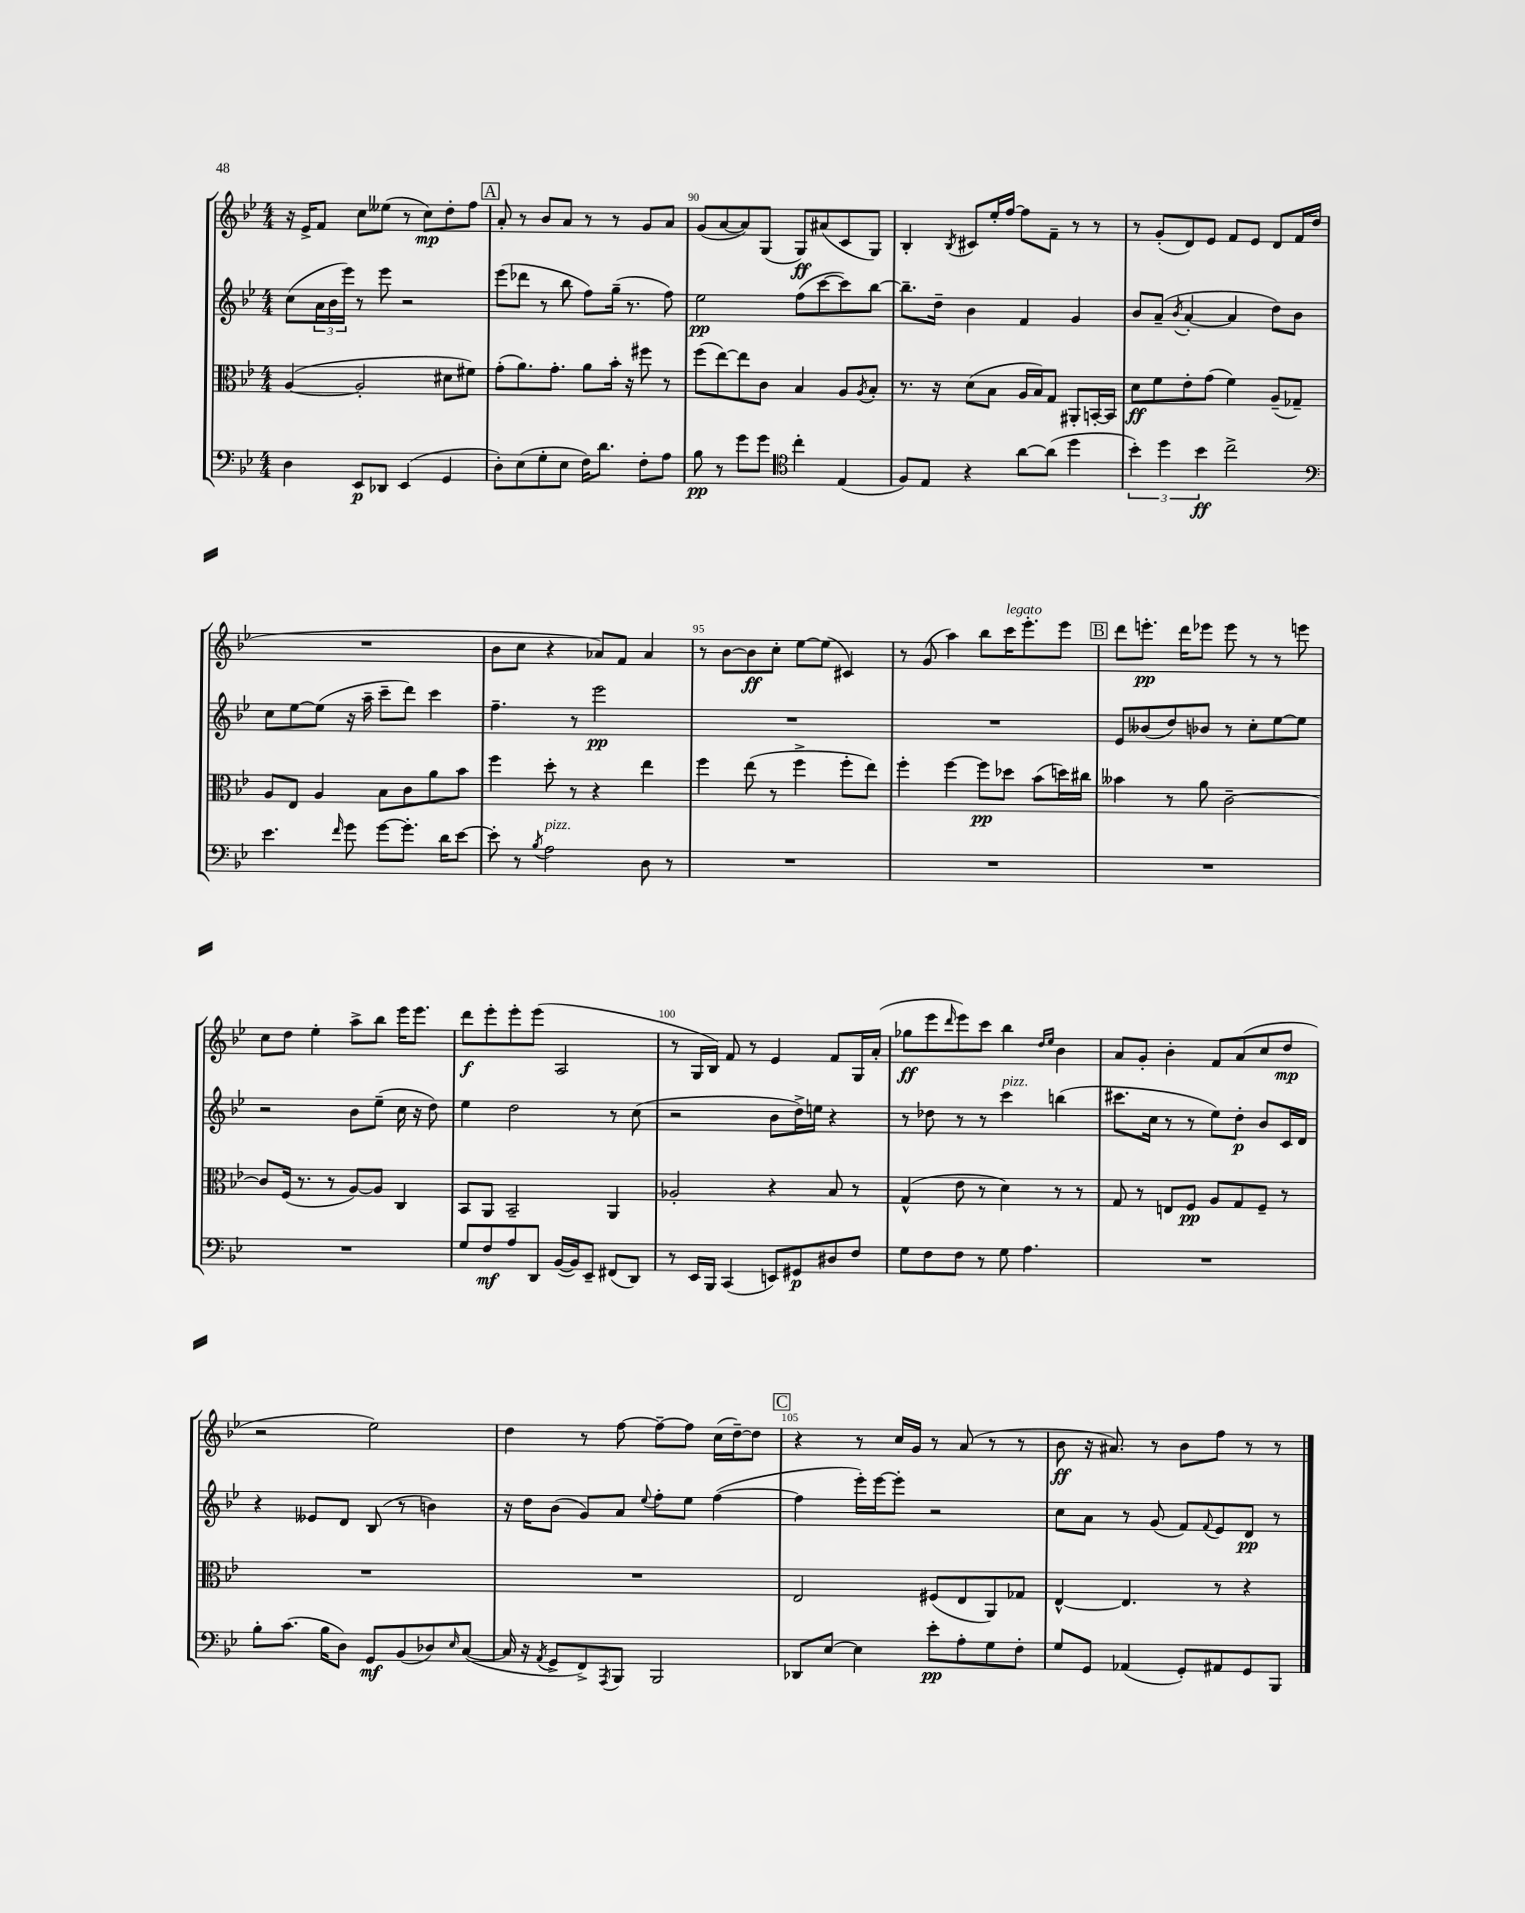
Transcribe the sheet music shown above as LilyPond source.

<<
\new StaffGroup <<
\new Staff = "s0" {
    \clef treble \key bes \major \numericTimeSignature \time 4/4
    r16 ees'16-> f'8 c''8 eeses''8( r8 c''8\mp) d''8-. f''8 |
    \mark \markup { \box "A" } a'8-. r8 bes'8 a'8 r8 r8 g'8 a'8 |
    g'8( a'8~ a'8) g8( g8\ff) ais'8( c'8 g8) |
    bes4-. \acciaccatura { bes8 } cis'8 ees''16-. f''16~ f''8 f'8-- r8 r8 |
    r8 g'8-.( d'8) ees'8 f'8 ees'8 d'8 f'16 d''16( |
    R1 |
    bes'8 c''8 r4 aes'8) f'8 aes'4 |
    r8 bes'8~ bes'8\ff c''8-. ees''8~ ees''8( cis'4) |
    r8 g'8( a''4) bes''8 c'''16^\markup { \italic "legato" } ees'''8.-. ees'''8 |
    \mark \markup { \box "B" } d'''8 e'''8.-.\pp d'''16 ees'''8 ees'''8 r8 r8 e'''8 |
    c''8 d''8 ees''4-. a''8-> bes''8 ees'''16 ees'''8. |
    d'''8\f ees'''8-. ees'''8-. ees'''8( a2 |
    r8 g16 bes16) f'8 r8 ees'4 f'8 g16 a'16-.( |
    ges''8\ff ees'''8 \grace { d'''16 } ees'''8) c'''8 bes''4 \grace { d''16 ees''16 } bes'4 |
    a'8 g'8-. bes'4-. f'8 a'8( c''8 d''8\mp |
    r2 ees''2) |
    d''4 r8 f''8~ f''8~-- f''8 c''16( d''16~--) d''8 |
    \mark \markup { \box "C" } r4 r8 c''16 g'16 r8 a'8( r8 r8 |
    bes'8\ff r16 ais'8.) r8 bes'8 f''8 r8 r8 \bar "|." |
}
\new Staff = "s1" {
    \clef treble \key bes \major \numericTimeSignature \time 4/4
    c''8( \tuplet 3/2 { a'16 bes'16 ees'''16) } r8 ees'''8 r2 |
    \mark \markup { \box "A" } ees'''8( des'''8 r8 bes''8 f''8) g''16--( r8. f''8) |
    ees''2\pp f''8( c'''8~ c'''8) bes''8~ |
    bes''8.-- d''16-- bes'4 f'4 g'4 |
    bes'8 a'8--( \acciaccatura { bes'8 } a'4~-. a'4 d''8) bes'8 |
    c''8 ees''8~ ees''8( r16 a''16-- c'''8-- d'''8) c'''4 |
    f''4.-- r8 ees'''2\pp |
    R1 |
    R1 |
    \mark \markup { \box "B" } ees'8 beses'8( d''8) bes'8 r8 c''8-. ees''8~ ees''8 |
    r2 bes'8 ees''8--( c''16 r16 d''8) |
    ees''4 d''2 r8 c''8( |
    r2 bes'8 d''16->) e''16 r4 |
    r8 des''8 r8 r8 c'''4^\markup { \italic "pizz." } b''4( |
    cis'''8. c''16 r8 r8 ees''8) d''8-.\p bes'8 c'16 d'16 |
    r4 eeses'8 d'8 bes8( r8 b'4) |
    r16 d''16 bes'8( g'8) a'8 \appoggiatura { ees''8 } f''8-. ees''8 f''4~( |
    \mark \markup { \box "C" } f''4 ees'''16-.) ees'''16~ ees'''8-. r2 |
    c''8 a'8 r8 g'8( f'8) \appoggiatura { f'8 } ees'8 d'8\pp r8 \bar "|." |
}
\new Staff = "s2" {
    \clef alto \key bes \major \numericTimeSignature \time 4/4
    a4~( a2-. dis'8 fis'8) |
    \mark \markup { \box "A" } g'8-.( a'8.) g'8.-. a'8 bes'16-. r16 fis''8 r8 |
    f''8( ees''8~) ees''8 c'8 bes4 a8 \acciaccatura { a8 } bes8-. |
    r8. r16 d'8( bes8 a16 bes16) g8 ais,8-. b,16~-. b,16 |
    d'8\ff f'8 ees'8-. g'8( f'4) a8--( ges8--) |
    a8 ees8 a4 bes8 c'8 a'8 bes'8 |
    f''4 d''8-. r8 r4 ees''4 |
    f''4 ees''8( r8 f''4-> f''8-. ees''8) |
    f''4-. f''4~ f''8\pp des''8 bes'8( d''16) cis''16 |
    \mark \markup { \box "B" } beses'4 r8 a'8 c'2~-- |
    c'8 f16( r8. r8 a8~) a8 c4 |
    bes,8 a,8 bes,2-- a,4 |
    aes2-. r4 bes8 r8 |
    g4-^( ees'8 r8 d'4) r8 r8 |
    g8 r8 e8 f8\pp a8 g8 f8-- r8 |
    R1 |
    R1 |
    \mark \markup { \box "C" } ees2 fis8( ees8 a,8) ges8 |
    ees4~-^ ees4. r8 r4 \bar "|." |
}
\new Staff = "s3" {
    \clef bass \key bes \major \numericTimeSignature \time 4/4
    d4 ees,8\p des,8 ees,4( g,4 |
    \mark \markup { \box "A" } d8-.) ees8( g8-. ees8 f16) d'8. f8-. a8 |
    bes8\pp r8 g'8 g'8 \clef tenor c''4-. ees4( |
    f8) ees8 r4 a'8~ a'8( d''4 |
    \tuplet 3/2 { bes'4-.) d''4 bes'4\ff } c''2-> |
    \clef bass ees'4. \grace { f'16 } g'8 g'8~ g'8.-. d'16 ees'8~ |
    ees'8-. r8 \acciaccatura { bes8 } a2^\markup { \italic "pizz." } d8 r8 |
    R1 |
    R1 |
    \mark \markup { \box "B" } R1 |
    R1 |
    g8 f8\mf a8 d,8 bes,16~( bes,16) ees,8-- fis,8( d,8) |
    r8 ees,16 bes,,16 c,4( e,8) gis,8\p dis8 f8 |
    g8 f8 f8 r8 g8 a4. |
    R1 |
    bes8-. c'8.( bes16 d8) g,8\mf bes,8( des8) \grace { ees16 } c8~( |
    c16 r16 \acciaccatura { a,8 } g,8-> f,8->) \acciaccatura { a,,8 } bes,,8 bes,,2 |
    \mark \markup { \box "C" } des,8 ees8~ ees4 ees'8-.\pp a8-. g8 f8-. |
    g8 g,8 aes,4( g,8-.) ais,8 g,8 bes,,8 \bar "|." |
}
>>
>>
\layout { \context { \Score currentBarNumber = #88 \override BarNumber.break-visibility = ##(#f #t #t) barNumberVisibility = #(every-nth-bar-number-visible 5) } }
